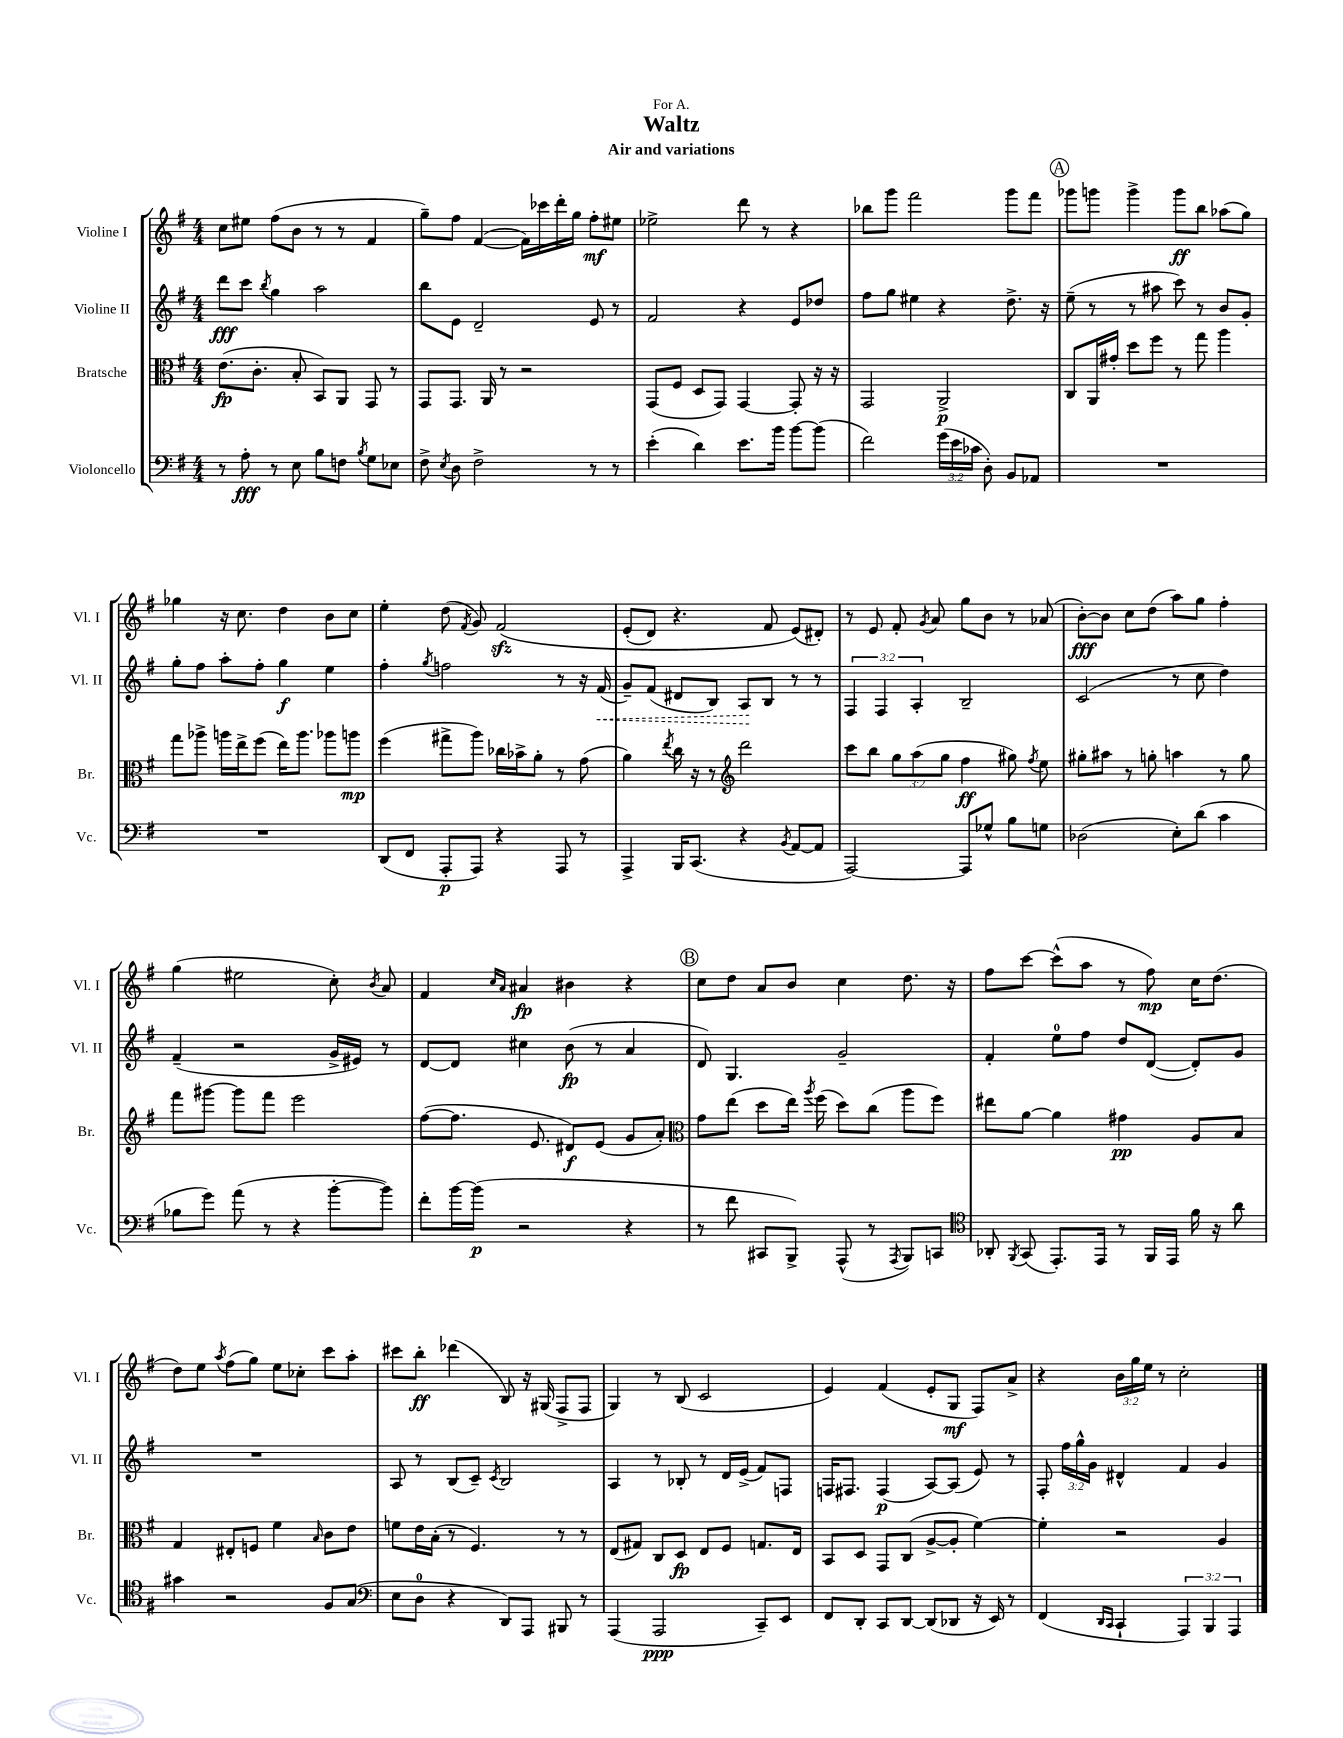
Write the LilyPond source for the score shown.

\header { title = "Waltz" subtitle = "Air and variations" dedication = "For A." }
<<
\new StaffGroup <<
\new Staff = "s0" \with { instrumentName = "Violine I" shortInstrumentName = "Vl. I" } {
    \clef treble \key g \major \numericTimeSignature \time 4/4 \override Staff.TupletNumber.text = #tuplet-number::calc-fraction-text
    \autoBeamOff c''8[ eis''8] fis''8[( b'8] r8 r8 fis'4 |
    g''8[--) fis''8] fis'4~( fis'16[) ces'''16 d'''16-. g''16] fis''8[-.\mf eis''8] |
    ees''2-> d'''8 r8 r4 |
    bes''8[ g'''8] fis'''2 g'''8[ fis'''8] |
    \mark \markup { \circle "A" } ges'''8[ g'''8] g'''4-> g'''8[\ff b''8] aes''8[( g''8]) |
    ges''4 r16 c''8. d''4 b'8[ c''8] |
    e''4-. d''8( \acciaccatura { fis'8 } g'8) fis'2\sfz\( |
    e'8[-.( d'8]) r4. fis'8 e'8[(\) dis'8]-.) |
    r8 e'8 fis'8-. \acciaccatura { g'8 } a'8 g''8[ b'8] r8 aes'8( |
    b'8[~-.\fff) b'8] c''8[ d''8]( a''8[) g''8] fis''4-. |
    g''4( eis''2 c''8-.) \acciaccatura { b'8 } a'8 |
    fis'4 \grace { c''16[ a'16] } ais'4\fp bis'4 r4 |
    \mark \markup { \circle "B" } c''8[ d''8] a'8[ b'8] c''4 d''8. r16 |
    fis''8[ c'''8]~ c'''8[-^( a''8] r8 fis''8\mp) c''16[ d''8.]( |
    d''8[) e''8] \acciaccatura { a''8 } fis''8[( g''8]) e''8[ ces''8]-. c'''8[ a''8]-. |
    cis'''8[ b''8]-.\ff des'''4( b8) r16 gis16( fis8[-> fis8] |
    g4) r8 b8( c'2 |
    e'4) fis'4( e'8[-. g8]\mf fis8[) a'8]-> |
    r4 \tuplet 3/2 { b'16[ g''16 e''16] } r8 c''2-. \bar "|." |
}
\new Staff = "s1" \with { instrumentName = "Violine II" shortInstrumentName = "Vl. II" } {
    \clef treble \key g \major \numericTimeSignature \time 4/4 \override Staff.TupletNumber.text = #tuplet-number::calc-fraction-text
    \autoBeamOff d'''8[\fff c'''8] \acciaccatura { b''8 } g''4 a''2 |
    b''8[ e'8] d'2-- e'8 r8 |
    fis'2 r4 e'8[ des''8] |
    fis''8[ g''8] eis''4 r4 d''8.-> r16 |
    \mark \markup { \circle "A" } e''8--( r8 r8 ais''8 c'''8) r8 b'8[ g'8]-. |
    g''8[-. fis''8] a''8[-. fis''8]-. g''4\f e''4 |
    fis''4-. \acciaccatura { g''8 } f''2 r8 r16 \once \override Hairpin.style = #'dashed-line fis'16\<( |
    g'8[--) fis'8]( dis'8[ b8]) a8[\! b8] r8 r8 |
    \tuplet 3/2 { fis4 fis4 a4-. } b2-- |
    c'2( r8 c''8 d''4) |
    fis'4--( r2 g'16[-> eis'16]) r8 |
    d'8[~ d'8] cis''4 b'8\fp( r8 a'4 |
    \mark \markup { \circle "B" } d'8) g4. g'2-- |
    fis'4-. e''8[-0 fis''8] d''8[ d'8]~( d'8[-.) g'8] |
    R1 |
    a8 r8 b8[( c'8]--) \acciaccatura { c'8 } b2 |
    a4 r8 bes8-. r8 d'16[ e'16]->( fis'8[) f8] |
    f16[ fis8.] fis4\p( a8[~) a8]( e'8) r8 |
    fis8-. \tuplet 3/2 { fis''16[ g''16-^ g'16] } dis'4-^ fis'4 g'4 \bar "|." |
}
\new Staff = "s2" \with { instrumentName = "Bratsche" shortInstrumentName = "Br." } {
    \clef alto \key g \major \numericTimeSignature \time 4/4 \override Staff.TupletNumber.text = #tuplet-number::calc-fraction-text
    \autoBeamOff e'8.[\fp( c'8.]-. b8-. b,8[) a,8] g,8 r8 |
    g,8[ g,8.] a,16 r8 r2 |
    g,8[( fis8] d8[ g,8]) g,4~ g,8-. r16 r16 |
    g,2 a,2->\p |
    \mark \markup { \circle "A" } c8[ a,16 gis'16]-. d''8[ fis''8] r8 g''8 a''4 |
    g''8[ aes''8]-> a''16[ e''16-> fis''8]( e''16[) a''8.] aes''8[ a''8]\mp |
    fis''4( gis''8[-> a''8]) ces''16[ bes'16-> a'8]-. r8 g'8( |
    a'4) \acciaccatura { e''8 } c''16 r16 r8 \clef treble d'''2 |
    c'''8[ b''8] \tuplet 3/2 { g''8[ a''8( g''8] } fis''4\ff gis''8) \acciaccatura { fis''8 } e''8 |
    gis''8[-. ais''8] r8 g''8-. a''4 r8 g''8 |
    fis'''8[ gis'''8]~ gis'''8[ fis'''8] e'''2 |
    fis''8[~( fis''8.] e'8. dis'8[\f) e'8]( g'8[ a'8]-.) |
    \mark \markup { \circle "B" } \clef alto g'8[ e''8]( d''8[ e''16]) \acciaccatura { a''8 } fis''16( d''8[) c''8]( a''8[ fis''8]) |
    eis''8[ a'8]~ a'4 gis'4\pp a8[ b8] |
    g4 eis8[-. f8] fis'4 \grace { b16 } c'8[ e'8] |
    f'8[ e'16 b16]-.( r8 fis4.) r8 r8 |
    e8[( gis8]) c8[ d8]\fp e8[ fis8] g8.[ e16] |
    b,8[ d8] g,8[ c8]( a8[~-> a8]-. fis'4~) |
    fis'4-. r2 a4 \bar "|." |
}
\new Staff = "s3" \with { instrumentName = "Violoncello" shortInstrumentName = "Vc." } {
    \clef bass \key g \major \numericTimeSignature \time 4/4 \override Staff.TupletNumber.text = #tuplet-number::calc-fraction-text
    \autoBeamOff r8 a8-.\fff r8 e8 b8[ f8] \acciaccatura { b8 } g8[ ees8] |
    fis8-> \acciaccatura { e8 } d8 fis2-> r8 r8 |
    e'4-.( d'4) e'8.[ b'16] b'8[~ b'8]( |
    fis'2) \tuplet 3/2 { g'16[( e'16 ces'16] } d8-.) b,8[ aes,8] |
    \mark \markup { \circle "A" } R1 |
    R1 |
    d,8[( fis,8] a,,8[-.\p a,,8]) r4 a,,8 r8 |
    a,,4-> b,,16[ c,8.]( r4 \acciaccatura { b,8 } a,8[~ a,8] |
    a,,2~) a,,8[ ges8]-^ b8[ g8] |
    des2( e8[-.) d'8]( c'4 |
    bes8[ g'8]) a'8( r8 r4 b'8[~-. b'8]) |
    fis'8[-. b'16~ b'16]\p( r2 r4 |
    \mark \markup { \circle "B" } r8 fis'8 cis,8[ b,,8]->) a,,8-^( r8 \acciaccatura { a,,8 } b,,8[) c,8] |
    \clef tenor aes,8-. \acciaccatura { fis,8 } g,8( e,8.[-.) e,16] r8 fis,16[ e,16] fis'16 r16 a'8 |
    gis'4 r2 fis8[ g8]( |
    \clef bass e8[ d8]-0 r4 d,8[) a,,8] bis,,8 r8 |
    a,,4( a,,2\ppp c,8[--) e,8] |
    fis,8[ d,8]-. c,8[ d,8]~ d,8[( des,8] r16 e,16) r8 |
    fis,4( \grace { d,16[ c,16] } c,4-! \tuplet 3/2 { a,,4) b,,4 a,,4 } \bar "|." |
}
>>
>>
\layout { \context { \Score \remove "Bar_number_engraver" } }
